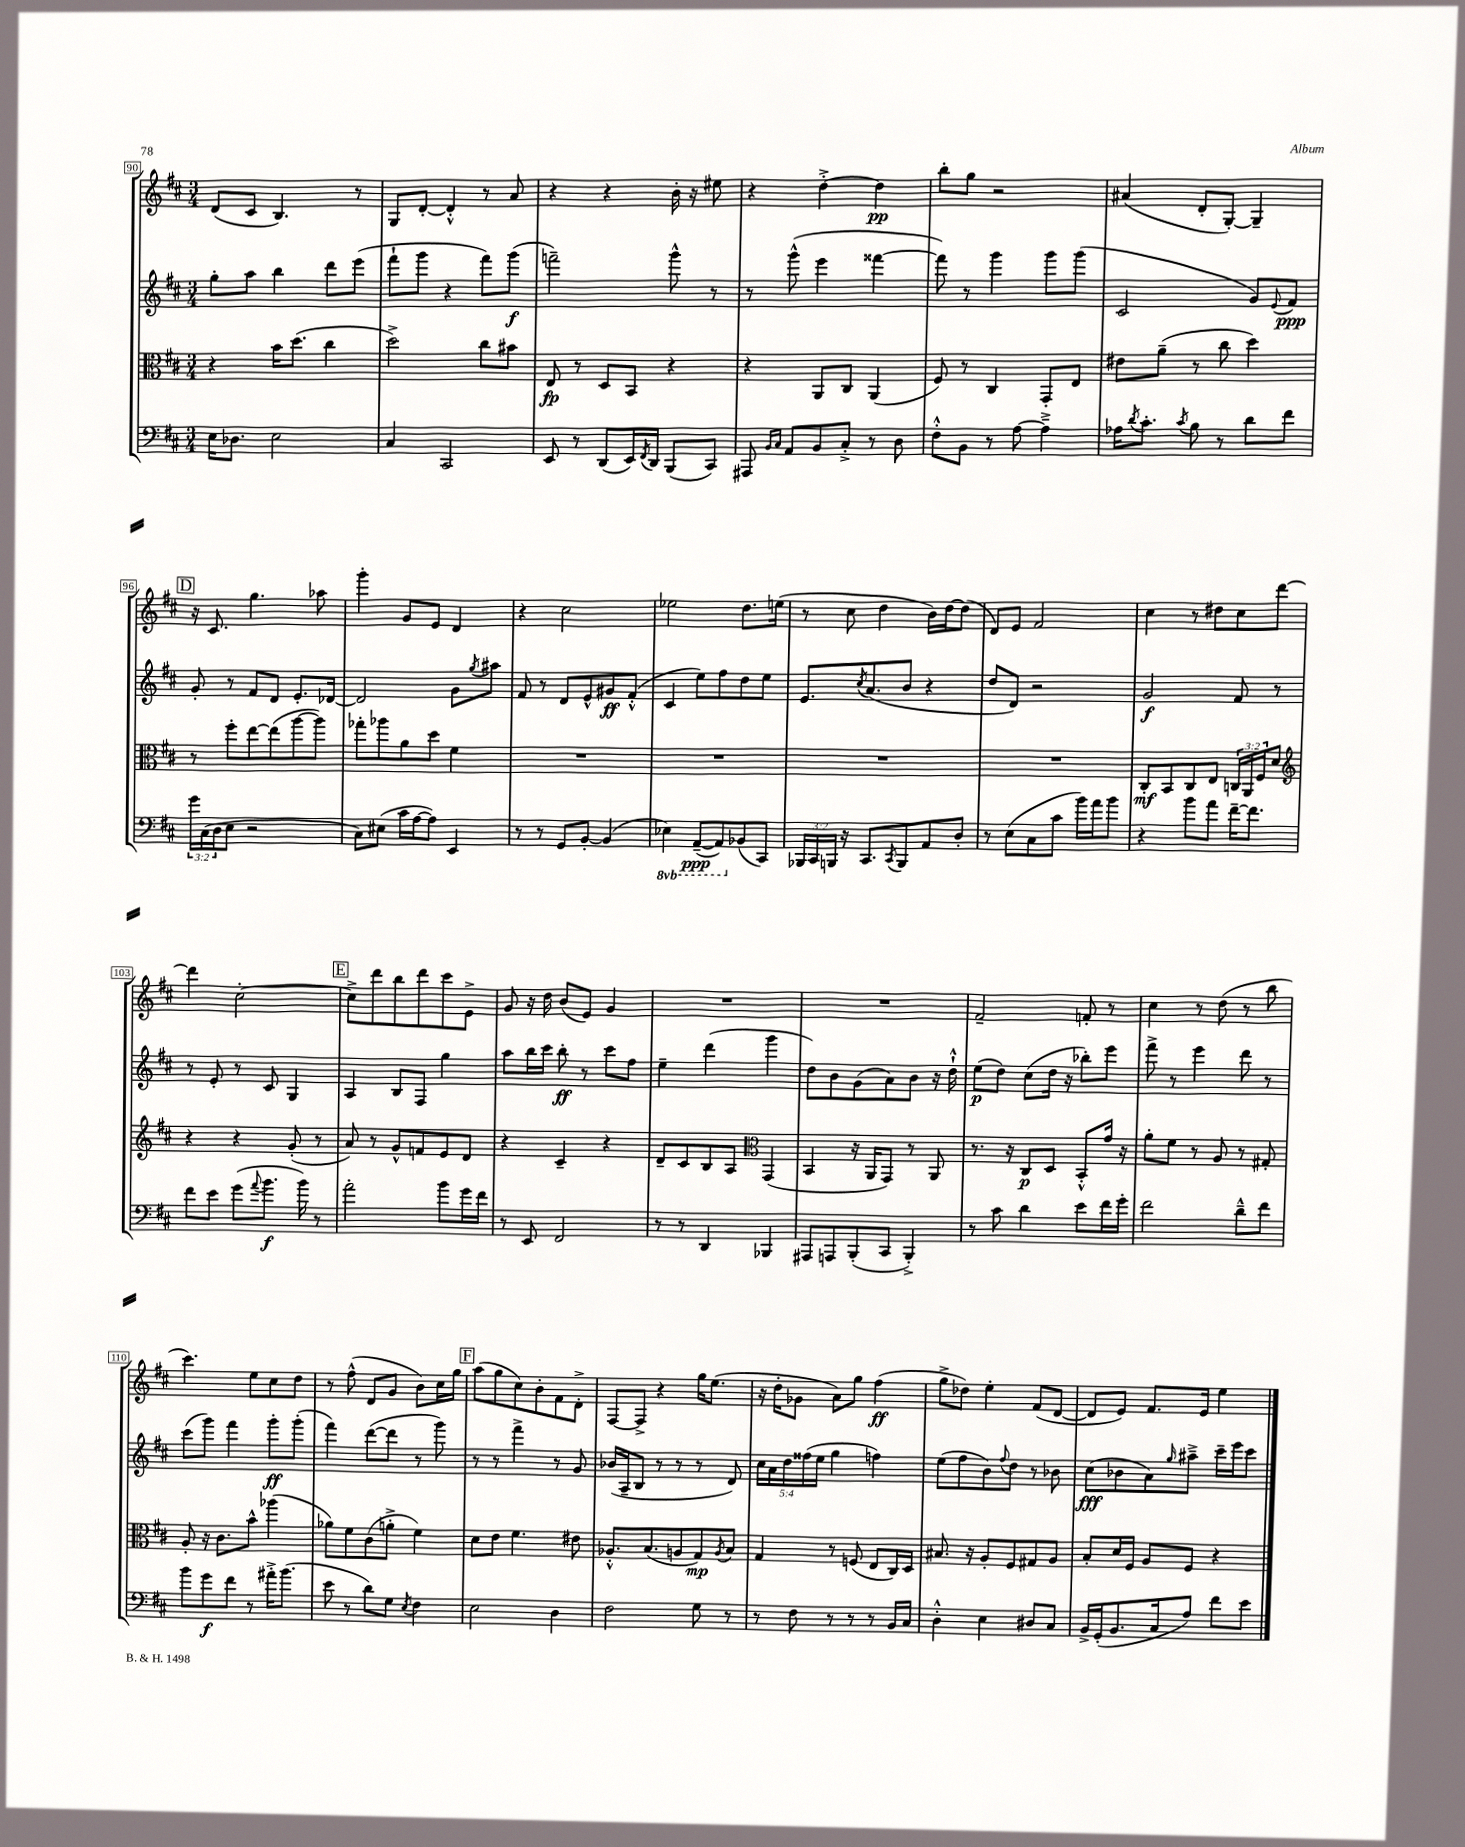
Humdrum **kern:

**kern	**kern	**kern	**kern
*staff4	*staff3	*staff2	*staff1
*clefF4	*clefC3	*clefG2	*clefG2
*k[f#c#]	*k[f#c#]	*k[f#c#]	*k[f#c#]
*M3/4	*M3/4	*M3/4	*M3/4
16E	4r	8gg'	(8d
8.D-	.	.	.
.	.	8aa	8c#
2E	16b	4bb	4.B)
.	(8.dd	.	.
.	4cc#	8ddd	.
.	.	(8eee	8r
=	=	=	=
4C#	2dd^)	8fff#`	8G
.	.	8ggg	[8d'
2CC#	.	4r	4d'^^]
.	8cc#	8fff#)	8r
.	8b#	(8ggg	8a
=	=	=	=
8EE	8E	2fff~)	4r
8r	8r	.	.
(8DD	8D	.	4r
16EE)	8BB	.	.
8qFF#	.	.	.
16DD	.	.	.
(8BBB	4r	8ggg^^	16b'
.	.	.	16r
8CC#)	.	8r	8ee#
=	=	=	=
8AAA#	4r	8r	4r
16qqBB	.	.	.
16qqC#	.	.	.
8AA	.	(8ggg^^	.
8BB	8AA	4eee	[4dd'^
8C#'^	8C#	.	.
8r	(4AA	[4fff##	4dd]
8D	.	.	.
=	=	=	=
8F#'^^	8F#)	8fff##])	8bb'
8BB	8r	8r	8gg
8r	4C#	4ggg	2r
[8A	.	.	.
4A~^]	8GG'	8ggg	.
.	8E	(8ggg	.
=	=	=	=
16A-	8e#	2c#	(4a#
8qd	.	.	.
8.c#'	.	.	.
.	(8a~	.	.
8qc#	.	.	.
8B	8r	.	8d'
8r	8cc#	.	[8G')
8d	4dd)	8g)	4G~]
.	.	8qqe	.
8f#	.	8f#	.
=	=	=	=
24g	8r	8g'	16r
(24C#	.	.	.
.	.	.	8.c#
24D	.	.	.
8E	8ff#'	8r	.
2r	[8ee	8f#	4.gg
.	(8ee]	8d	.
.	[8aa	8.e'	.
.	8aa])	.	8aa-
.	.	[16d-	.
=	=	=	=
8C#)	8gg-'	2d-]	4ggg'
(8E#	8aa-	.	.
16c#	8a	.	8g
[16A	.	.	.
8A])	8dd	.	8e
4EE	4f#	8g	4d
.	.	8qgg	.
.	.	8aa#	.
=	=	=	=
8r	2.r	8f#	4r
8r	.	8r	.
8GG	.	8d	2cc#
[8BB'	.	8e^^	.
(4BB]	.	8g#	.
.	.	(8f#'^^	.
=	=	=	=
4EE-)	2.r	4c#	2ee-
([8AAA~	.	8ee)	.
8AAA])	.	8ff#	.
(8BB-	.	8dd	8.dd
8CC#)	.	8ee	.
.	.	.	(16ee
=	=	=	=
24BBB-	2.r	8.e	8r
24CC#	.	.	.
24BBB	.	.	.
16r	.	.	8cc#
.	.	8qcc#	.
8.CC#	.	(8.a	.
.	.	.	4dd
8qCC#	.	.	.
8BBB	.	8b	.
8AA	.	4r	16b)
.	.	.	[16dd
8D'	.	.	(8dd]
=	=	=	=
8r	2.r	8dd	8d)
(8E	.	8d)	8e
8C#	.	2r	2f#
8c#	.	.	.
16b)	.	.	.
16a	.	.	.
8b	.	.	.
=	=	=	=
4r	8C#'	2g	4cc#
.	8BB	.	.
8b	8C#	.	8r
8a	8E	.	8dd#
[16f#~	24C	8f#	8cc#
.	24AA	.	.
8.f#]	.	.	.
.	24F#	.	.
.	8d	8r	[8ddd
=	=	=	=
*	*clefG2	*	*
8f#	4r	8r	4ddd]
8e	.	8e'	.
(8g	4r	8r	[2cc#'
8qqa	.	.	.
8.b	.	8c#	.
.	(8g'	4G	.
16b)	.	.	.
8r	8r	.	.
=	=	=	=
2a'	8a)	4A	8cc#^]
.	8r	.	8ddd
.	8g^^	8B	8bb
.	8f	8F#	8ddd
8b	8e	4gg	8ccc#
16g	8d	.	8e^
16f#	.	.	.
=	=	=	=
8r	4r	8aa	8g
8EE	.	16bb	16r
.	.	16ccc#	16dd
2FF#	4c#~	8bb'	(8b
.	.	8r	8e)
.	4r	8ccc#	4g
.	.	8ff#	.
=	=	=	=
8r	8d~	4ee~	2.r
8r	8c#	.	.
4DD	8B	(4ddd	.
.	8A	.	.
*	*clefC3	*	*
4BBB-	(4GG	4ggg	.
=	=	=	=
8AAA#	4BB	8dd)	2.r
8AAA	.	8b	.
(8BBB'	16r	(8g	.
.	16AA	.	.
8CC#	8GG)	8a)	.
4BBB'^)	8r	8b	.
.	8AA	16r	.
.	.	16dd`^^	.
=	=	=	=
8r	8.r	(8ee	2f#~
8c#	.	8dd)	.
.	16r	.	.
4d	8C#	(8cc#	.
.	8D	16dd	.
.	.	16r	.
8e	8BB'^^	8bb-')	8f'
16f#	16g	8eee	8r
16g'	16r	.	.
=	=	=	=
2f#	8a'	8fff#^	4cc#
.	8f#	8r	.
.	8r	4eee	8r
.	8A	.	(8dd
8d~^^	8r	8ddd	8r
8f#	8G#'	8r	8bb
=	=	=	=
8b	8A'	(8ccc#	4.ccc#)
8g	16r	8ggg)	.
.	8.c#	.	.
8f#	.	4fff#	.
8r	8b^^	.	8ee
16a#'^	(4aa-	8ggg'	8cc#
(8.b	.	.	.
.	.	(8ggg'	8dd
=	=	=	=
8e	8a-)	4fff#)	8r
8r	8f#	.	(8ff#^^
8d)	(8c#	([8ddd	8d
8G	8a'^	8ddd]	8g
8qE	.	.	.
4F#	4f#)	8r	8b)
.	.	8ggg)	16cc#
.	.	.	16gg
=	=	=	=
2E	8d	8r	(8aa
.	8e	8r	8gg
.	4.f#	4fff#^	8cc#)
.	.	.	8b'
4D	.	8r	8f#
.	8e#	8g	8d'^
=	=	=	=
2F#	8.A-'^^	(16b-	[8F#
.	.	16A~	.
.	.	8B	8F#^]
.	(8.B	.	.
.	.	8r	4r
.	8A	8r	.
8G	8G)	8r	16gg
.	.	.	(8.ee
.	8qA	.	.
8r	8B	8d)	.
=	=	=	=
8r	4G	20cc#	16r
.	.	20a	.
.	.	.	16dd'
.	.	20dd	.
8F#	.	.	8g-
.	.	(20ff##	.
.	.	20ee	.
8r	8r	4gg	8a)
8r	(8F	.	8gg
8r	8E	4ff)	(4ff#
16BB	16C#)	.	.
16C#	16D	.	.
=	=	=	=
4D'^^	8.B#	(8ee	8gg^
.	.	8ff#	8dd-)
.	16r	.	.
4E	8A'	8b)	4ee'
.	.	8qqff#	.
.	8F#	8dd	.
8D#	8G#	8r	(8f#
8C#	8A	8b-	[8d
=	=	=	=
16BB^	8B'	(8cc#	8d]
(16GG'	.	.	.
8.BB	16d	8b-	8e)
.	16F#	.	.
.	8A	8a)	8.f#
16C#	.	.	.
.	.	16qqgg	.
8A)	8F#	8aa#~^	.
.	.	.	16e
8f#	4r	16ccc#~	4ee
.	.	16eee	.
8e	.	8ccc#	.
==	==	==	==
*-	*-	*-	*-
